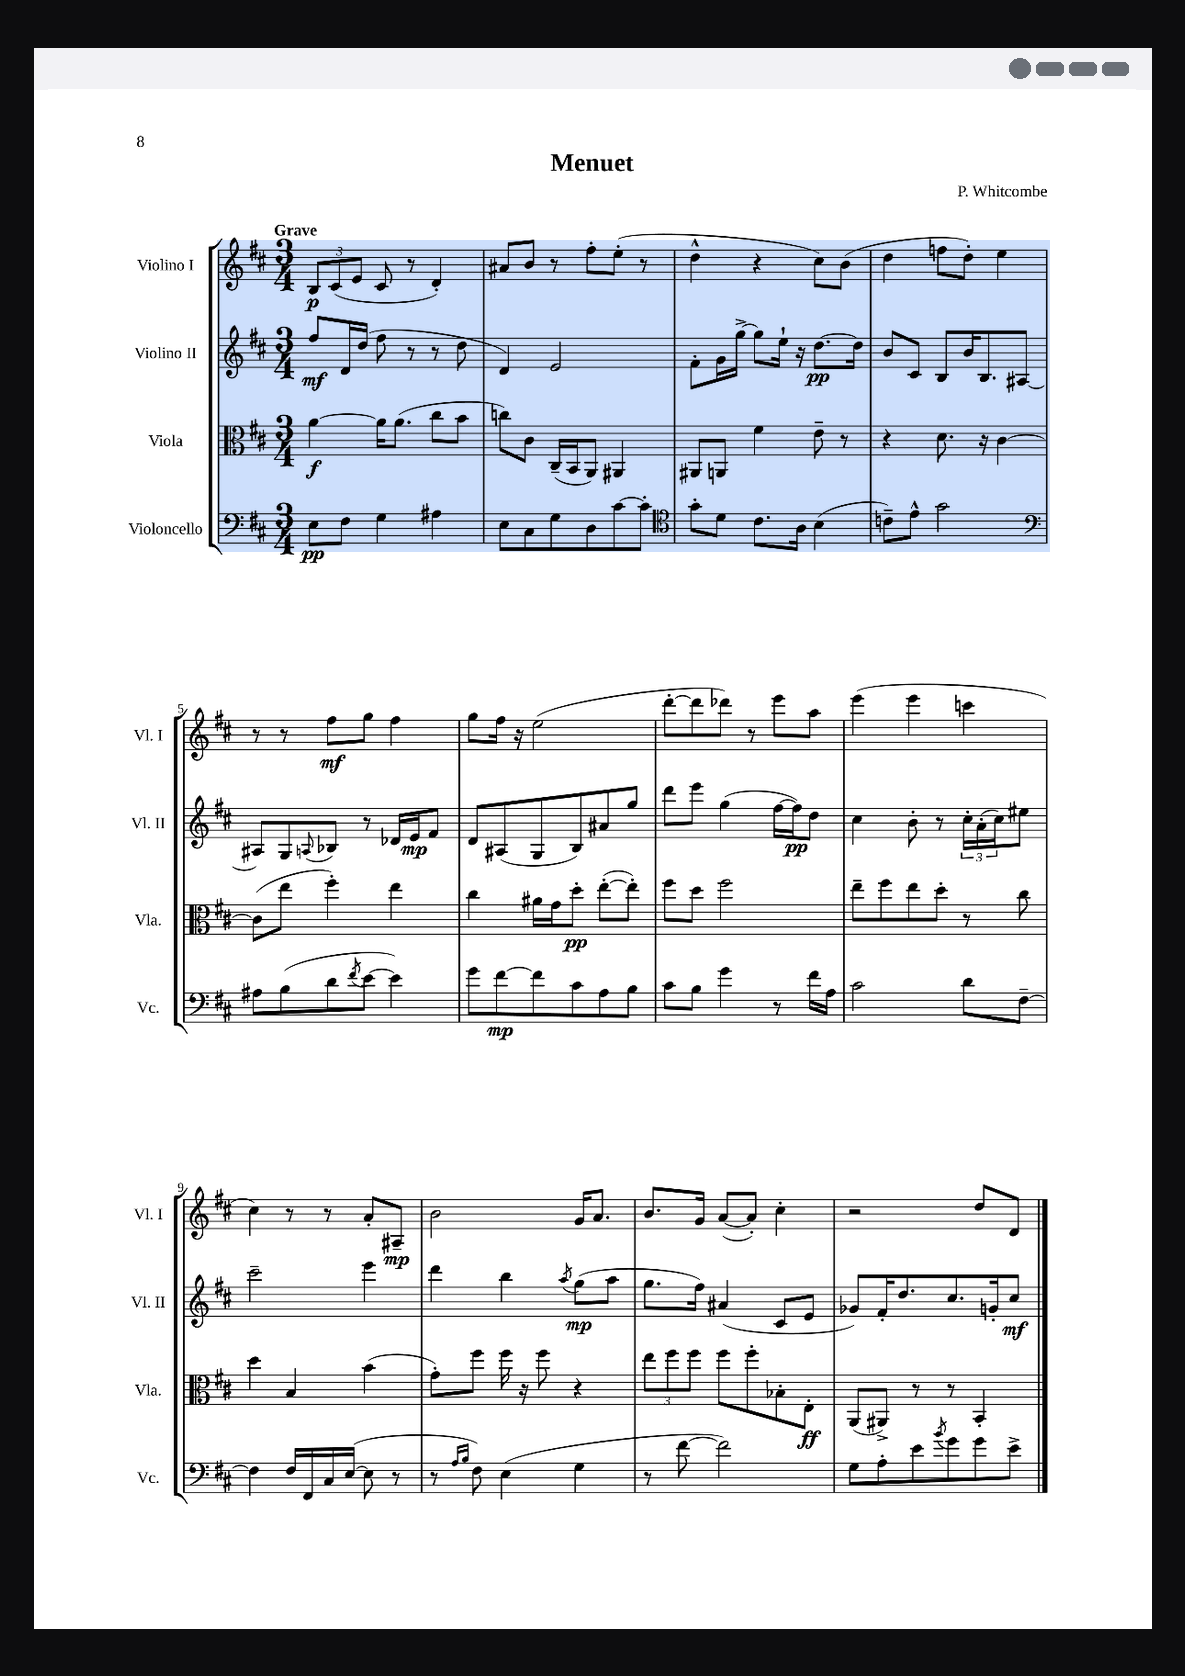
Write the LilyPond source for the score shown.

\header { title = "Menuet" composer = "P. Whitcombe" }
<<
\new StaffGroup <<
\new Staff = "s0" \with { instrumentName = "Violino I" shortInstrumentName = "Vl. I" } {
    \clef treble \key d \major \numericTimeSignature \time 3/4 \tempo "Grave"
    \tuplet 3/2 { b8\p cis'8( e'8 } cis'8 r8 d'4-.) |
    ais'8 b'8 r8 fis''8-. e''8-.( r8 |
    d''4-^ r4 cis''8) b'8( |
    d''4 f''8 d''8-.) e''4 |
    r8 r8 fis''8\mf g''8 fis''4 |
    g''8 fis''16 r16 e''2( |
    d'''8~-. d'''8 des'''8) r8 e'''8 a''8 |
    e'''4( e'''4 c'''4 |
    cis''4) r8 r8 a'8-. ais8--\mp |
    b'2 g'16 a'8. |
    b'8. g'16 a'8~( a'8-.) cis''4-. |
    r2 d''8 d'8 \bar "|." |
}
\new Staff = "s1" \with { instrumentName = "Violino II" shortInstrumentName = "Vl. II" } {
    \clef treble \key d \major \numericTimeSignature \time 3/4
    fis''8\mf d'16 d''16( fis''8 r8 r8 d''8 |
    d'4) e'2 |
    fis'8-. g'16 g''16~-> g''8 e''16-! r16 d''8.~\pp d''16 |
    b'8 cis'8 b8 b'16 b8. ais8~ |
    ais8 g8 \appoggiatura { a8 } bes8 r8 des'16 e'16\mp fis'8 |
    d'8 ais8( g8 b8) ais'8 g''8 |
    d'''8 e'''8 g''4( fis''16~ fis''16\pp) d''8 |
    cis''4 b'8-. r8 \tuplet 3/2 { cis''16-. a'16-.( cis''16) } eis''8 |
    cis'''2-- e'''4 |
    d'''4 b''4 \acciaccatura { a''8 } g''8\mp( a''8 |
    g''8. fis''16) ais'4( cis'8 e'8 |
    ges'8) fis'16-. d''8. cis''8. g'16-. cis''8\mf \bar "|." |
}
\new Staff = "s2" \with { instrumentName = "Viola" shortInstrumentName = "Vla." } {
    \clef alto \key d \major \numericTimeSignature \time 3/4
    a'4~\f a'16 a'8.( cis''8 b'8 |
    c''8) cis'8 cis16--( b,16 a,8) ais,4 |
    ais,8 a,8 fis'4 e'8-- r8 |
    r4 d'8. r16 cis'4~ |
    cis'8( e''8 fis''4-.) e''4 |
    cis''4 ais'16 g'16 d''8-.\pp e''8~-.( e''8-.) |
    fis''8 d''8 fis''2 |
    e''8-- fis''8 e''8 d''8-. r8 cis''8 |
    d''4 b4 b'4( |
    g'8-.) fis''8 fis''16 r16 fis''8 r4 |
    \tuplet 3/2 { e''8 fis''8 fis''8 } fis''8 fis''8-. bes8-. e8-.\ff |
    a,8( ais,8->) r8 r8 b,4-. \bar "|." |
}
\new Staff = "s3" \with { instrumentName = "Violoncello" shortInstrumentName = "Vc." } {
    \clef bass \key d \major \numericTimeSignature \time 3/4
    e8\pp fis8 g4 ais4 |
    e8 cis8 g8 d8 cis'8~ cis'8-. |
    \clef tenor g'8-. d'8 cis'8. a16 b4( |
    c'8--) e'8-^ g'2 |
    \clef bass ais8 b8( d'8 \acciaccatura { fis'8 } e'8~ e'4) |
    g'8 fis'8~\mp fis'8 cis'8 a8 b8 |
    cis'8 b8 g'4 r8 fis'16 a16 |
    cis'2 d'8 fis8~-- |
    fis4 fis16 fis,16 cis16 e16~( e8 r8 |
    r8 \grace { a16 b16 } fis8) e4( g4 |
    r8 fis'8~ fis'2) |
    g8 a8-. e'8 \acciaccatura { b'8 } g'8 g'8 e'8-> \bar "|." |
}
>>
>>
